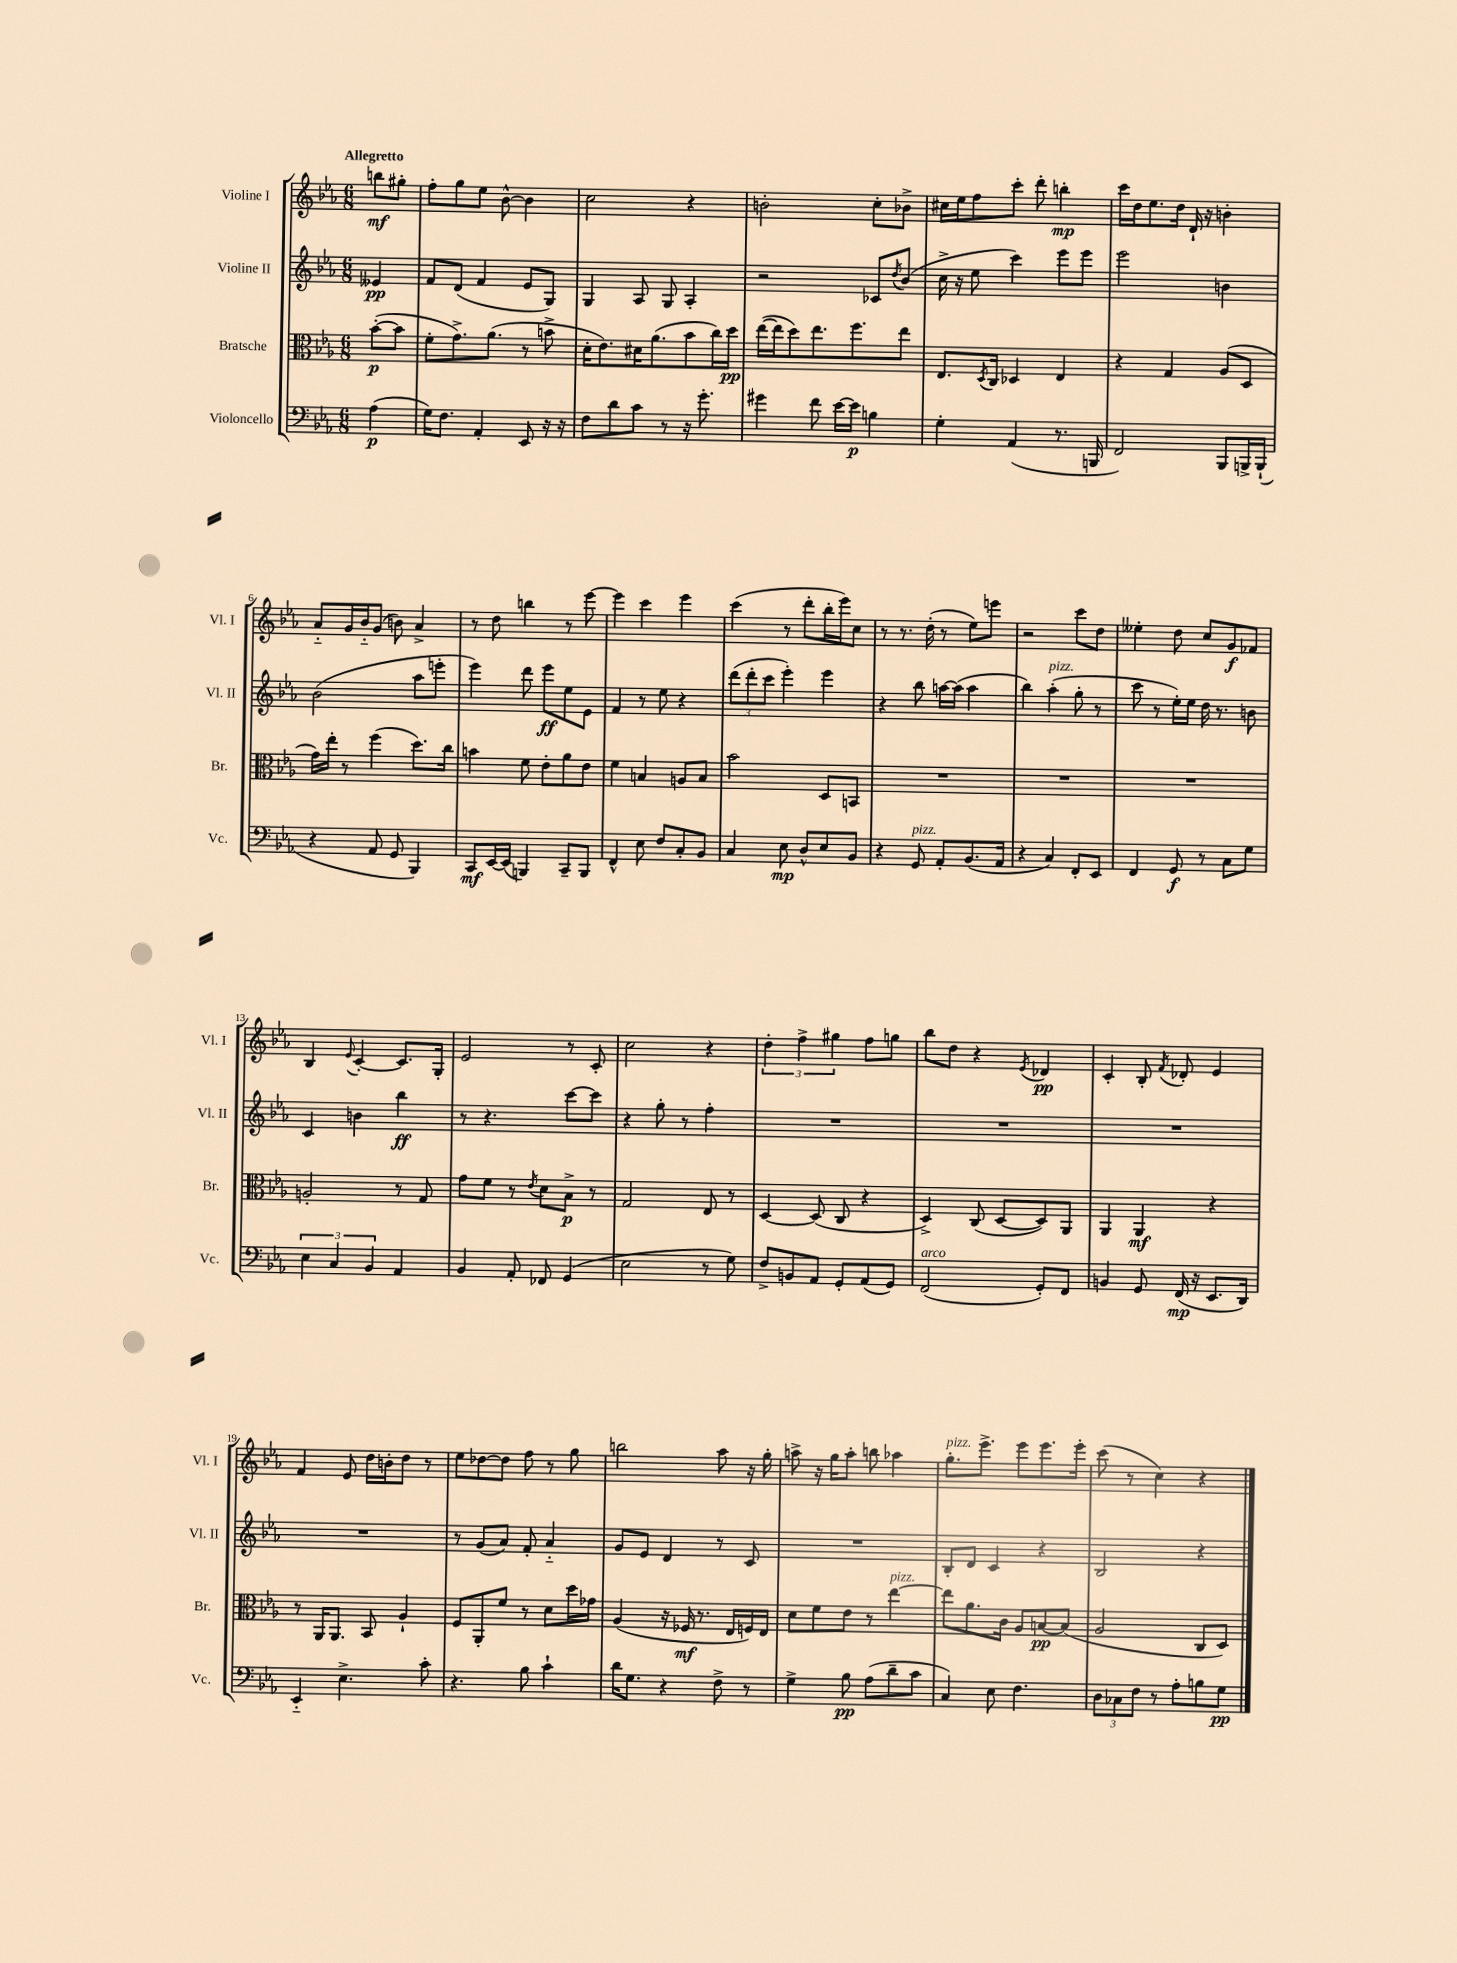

**kern	**kern	**kern	**kern
*staff4	*staff3	*staff2	*staff1
*clefF4	*clefC3	*clefG2	*clefG2
*k[b-e-a-]	*k[b-e-a-]	*k[b-e-a-]	*k[b-e-a-]
*M6/8	*M6/8	*M6/8	*M6/8
(4A-\	([8b-'\L	4e--/	8bb\L
.	8b-\]J	.	8gg#'\J
=	=	=	=
16G\LK)	8f'\L	8f/L	8ff'\L
8.F\J	.	.	.
.	8.g^\)	(8d/J	8gg\
4AA-'/	.	4f/	8ee-\J
.	(8.a-\J	.	.
.	.	.	[8b-^^\
8EE-/	8r	8e-/L	4b-\]
16r	8b^\	8G/J)	.
16r	.	.	.
=	=	=	=
8F\L	16d'\LK	4G/	2cc\
.	8.e-\)	.	.
8d\	.	.	.
8c\J	16d#\K	8A-/	.
.	(8.a-\	.	.
8r	.	8G/	.
16r	8b-\	4A-'/	4r
8.g'\	.	.	.
.	16cc\L)	.	.
.	16dd\JJ	.	.
=	=	=	=
4g#\	([16ee-\LL	2r	2b'\
.	16ee-\]J	.	.
.	8dd\)	.	.
8f\	8.ee-\	.	.
[16e-\LL	.	.	.
16e-\]JJ	8.ff\	.	.
4B\	.	8c-/L	8cc'\L
.	.	8qdd/	.
.	8ee-\J	(8b-/J	8b-^\J
=	=	=	=
4G'\	8.E-/L	16cc^\	16cc#\LL
.	.	16r	16ee-\J
.	.	8ee-\	8ff\
.	8qD/	.	.
.	16C/Jk	.	.
(4AA-/	4D-/	4ccc\)	8ccc'\J
.	.	.	8ddd'\
8.r	4E-/	8eee-\L	4bb'\
.	.	8eee-\J	.
16BBB/	.	.	.
=	=	=	=
2FF/)	4r	2eee-\	16ccc\LL
.	.	.	16dd\J
.	.	.	8.ee-\
.	4G/	.	.
.	.	.	16dd\Jk
.	.	.	16d`/
.	.	.	16r
8BBB-/L	(8A-/L	4b\	4b'\
16BBB^/L	8D/J	.	.
(16BBB`/JJ	.	.	.
=	=	=	=
4r	16g\LL)	(2b-\	8a-'~/L
.	16ee-'\JJ	.	.
.	8r	.	16g/L
.	.	.	16b-'~/J
8AA-/	(4ff\	.	(8g/J
8GG/	.	.	8b\)
4BBB-/)	8.dd\L)	8aa-\L	4a-^/
.	.	8eee'\J	.
.	16cc\Jk	.	.
=	=	=	=
8CC/L	4b\	4eee-\)	8r
[16EE-/L	.	.	8dd\
(16EE-/]JJ	.	.	.
4BBB/)	8f\	8ddd\	4bb\
.	8e-'\L	8eee-\L	.
8CC~/L	8a-\	8ee-\	8r
8BBB/J	8e-\J	8e-\J	[8eee-\
=	=	=	=
4FF^^/	4f\	4f/	4eee-\]
8E-\	4B/	8r	4ccc\
8F/L	.	8ee-\	.
8C'/	8A/L	4r	4eee-\
8BB-/J	8B/J	.	.
=	=	=	=
4C/	2b-\	(12ddd\L	(4ccc\
.	.	12ddd'\	.
.	.	12ccc\J	.
8E-\	.	4eee-'\)	8r
8D^^/L	.	.	8ddd'\L
8E-/	8D/L	4eee-\	16bb-'\L
.	.	.	16eee-\J)
8BB-/J	8BB/J	.	8cc\J
=	=	=	=
4r	2.r	4r	8r
.	.	.	8.r
8GG/	.	8bb-\	.
.	.	.	(16dd'\
8AA-'/L	.	[16aa\LL	8r
.	.	(16aa\]JJ	.
(8.BB-/	.	4aa\	8ee-\L)
.	.	.	8eee\J
16AA-/Jk	.	.	.
=	=	=	=
4r	2.r	4bb-\)	2r
4C/)	.	(4aa-'\	.
8FF'/L	.	8gg'\	8ccc\L
8EE-/J	.	8r	8dd\J
=	=	=	=
4FF/	2.r	8ccc\	4ee--'\
.	.	8r	.
8GG/	.	16ee-'\LL)	8dd\
.	.	16ee-\JJ	.
8r	.	16dd\	8cc/L
.	.	8.r	.
8C\L	.	.	8g/
8G\J	.	8b\	8f-/J
=	=	=	=
6E-\	2A'/	4c/	4B-/
6C/	.	.	.
.	.	.	8qqe-/
.	.	4b\	[4c'/
6BB-/	.	.	.
4AA-/	8r	4bb-\	8.c/]L
.	8G/	.	.
.	.	.	16G'/Jk
=	=	=	=
4BB-/	8g\L	8r	2e-/
.	8f\J	4.r	.
8AA-'/	8r	.	.
.	8qe-/	.	.
8FF-/	8d\L	.	.
(4GG/	8B-^\J	[8ccc\L	8r
.	8r	8ccc\]J	8c'/
=	=	=	=
2E-\	2G/	4r	2cc\
.	.	8gg'\	.
.	.	8r	.
8r	8E-/	4ff'\	4r
8G\)	8r	.	.
=	=	=	=
8F^/L	[4D/	2.r	6dd'\
8BB/	.	.	.
.	.	.	6ff^\
8AA-/J	(8D/]	.	.
.	.	.	6gg#\
8GG'/L	8C/	.	.
(8AA-/	4r	.	8ff\L
8GG/J)	.	.	8gg\J
=	=	=	=
(2FF/	4D^/)	2.r	8bb-\L
.	.	.	8dd\J
.	(8C/	.	4r
.	[8D/L	.	.
.	.	.	8qe-/
8GG'/L)	8D/])	.	4d-/
8FF/J	8AA-/J	.	.
=	=	=	=
4BB/	4AA-/	2.r	4c'/
8GG/	4AA-/	.	8B-'/
.	.	.	8qf/
(16FF/	.	.	8d-'/
16r	.	.	.
8.EE-/L	4r	.	4e-/
16DD/Jk)	.	.	.
=	=	=	=
4EE-'~/	8r	2.r	4f/
.	16AA-/LK	.	.
.	8.AA-/J	.	.
4.E-^\	.	.	8e-/
.	8BB-/	.	16dd\LL
.	.	.	16b'\J
.	4A-`/	.	8dd\J
8c'\	.	.	8r
=	=	=	=
4.r	8F/L	8r	8ee-\L
.	8AA-'/	(8g/L	[8dd-\
.	8f/J	8a-/J)	8dd-\]J
8B-\	8r	8f'/	8ff\
4c`\	8d\L	4a-'~/	8r
.	16dd\L	.	8gg\
.	16g-\JJ	.	.
=	=	=	=
16d\LK	(4A-/	8g/L	2bb\
8.G\J	.	.	.
.	.	8e-/J	.
4r	16r	4d/	.
.	16F-/	.	.
.	8.r	.	.
8F^\	.	8r	8aa-\
.	16E-/LL	.	.
8r	16F/)	8c/	16r
.	16E-/JJ	.	16gg'\
=	=	=	=
4G^\	8d\L	2.r	8aa^\
.	8f\	.	16r
.	.	.	16gg\LK
8B-\	8e-\J	.	8aa'\J
(8A-\L	8r	.	8bb\
8d~\	[4ee-\	.	4aa-\
8c\J	.	.	.
=	=	=	=
4C/)	8ee-\]L	8B-'/L	8.gg'\L
.	8.a-\	8d/J	.
.	.	.	8.eee-^\J
8E-\	.	4c/	.
.	16c\Jk	.	.
4.F\	8A-/L	.	8eee-\L
.	[8B/	4r	8.eee-\
.	(8B/]J	.	.
.	.	.	16eee-'\Jk
=	=	=	=
12D\L	2A-/	2B-/	(8ccc\
12C-\	.	.	.
.	.	.	8r
12F\J	.	.	.
8r	.	.	4cc\)
8A-'\L	.	.	.
8B\	8C/L	4r	4r
8G\J	8D/J)	.	.
==	==	==	==
*-	*-	*-	*-
